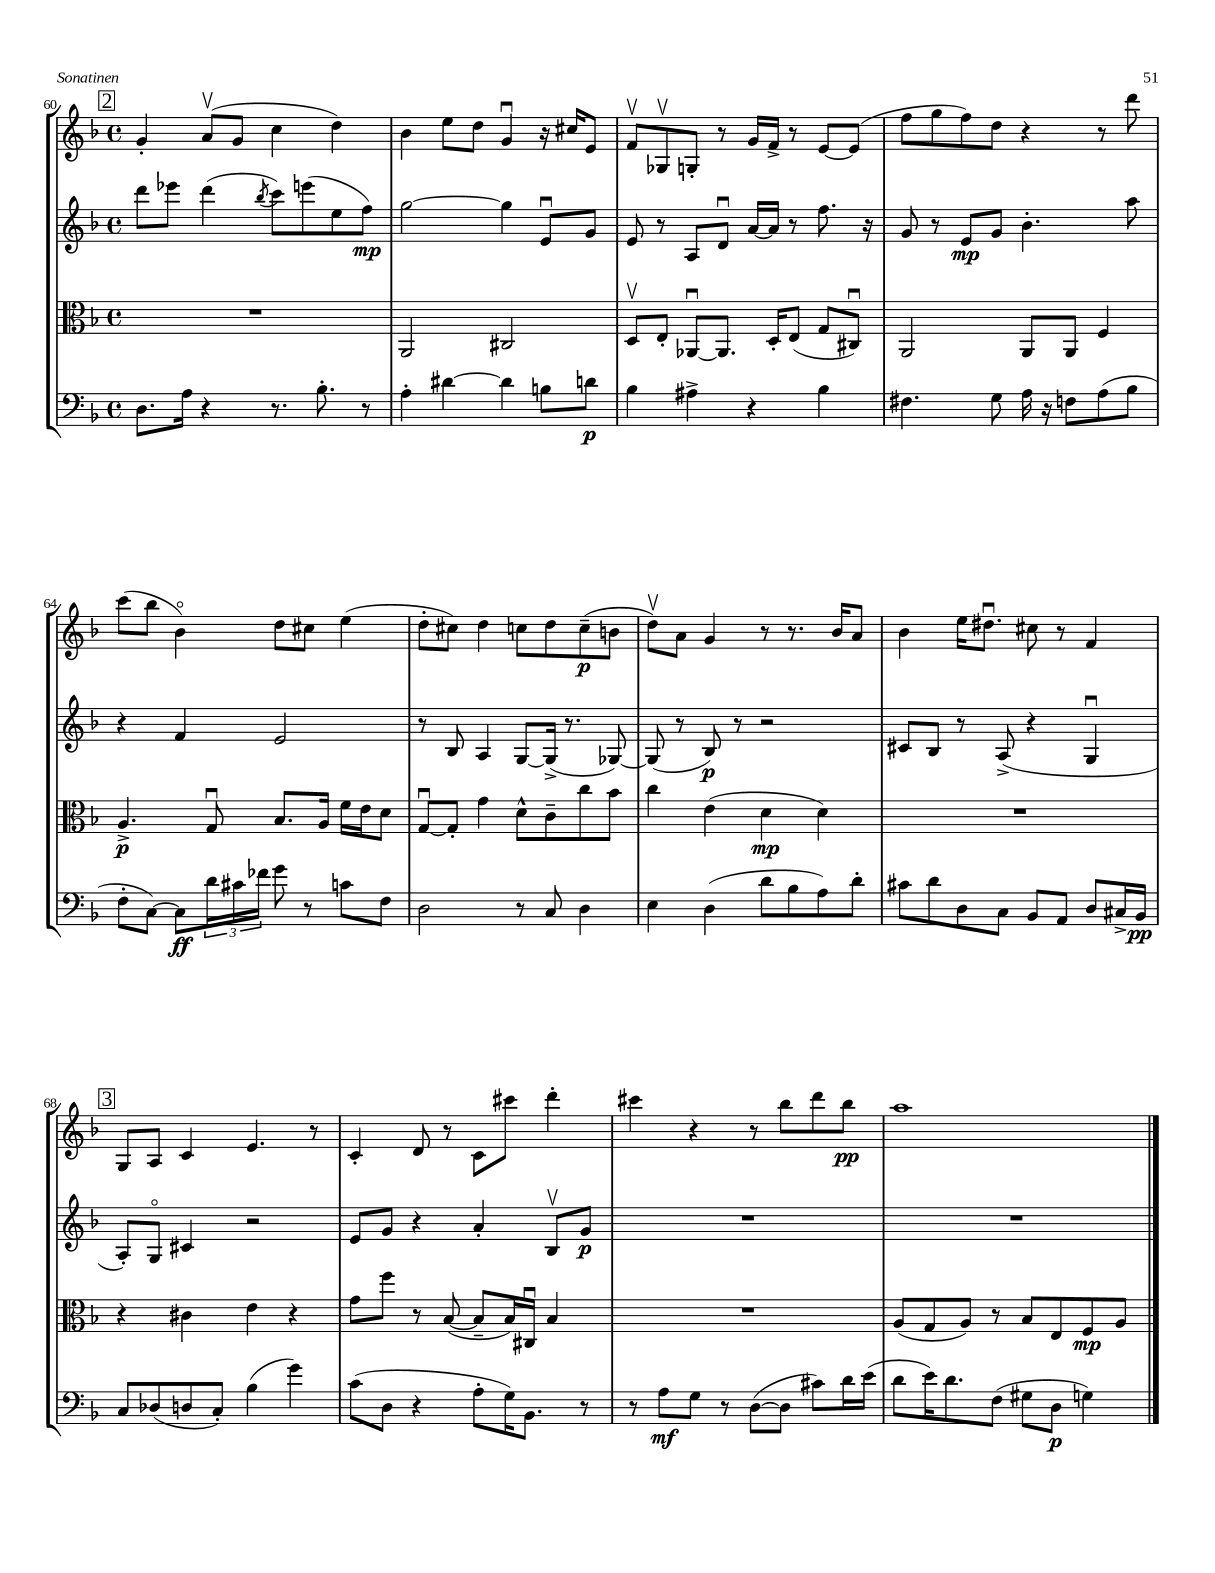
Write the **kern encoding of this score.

**kern	**kern	**kern	**kern
*staff4	*staff3	*staff2	*staff1
*clefF4	*clefC3	*clefG2	*clefG2
*k[b-]	*k[b-]	*k[b-]	*k[b-]
*M4/4	*M4/4	*M4/4	*M4/4
*met(c)	*met(c)	*met(c)	*met(c)
8.D	1r	8ddd	4g'
.	.	8eee-	.
16A	.	.	.
4r	.	(4ddd	(8av
.	.	.	8g
.	.	8qbb-	.
8.r	.	8ccc)	4cc
.	.	(8eee	.
8.B-'	.	.	.
.	.	8ee	4dd)
8r	.	8ff)	.
=	=	=	=
4A'	2AA	[2gg	4b-
[4d#	.	.	8ee
.	.	.	8dd
4d#]	2C#	4gg]	4gu
8B	.	8eu	16r
.	.	.	16cc#
8d	.	8g	8e
=	=	=	=
4B-	8Dv	8e	8fv
.	8E'	8r	8G-v
4A#^	[8AA-u	8A	8G'
.	8.AA-]	8du	8r
4r	.	[16a	16g
.	16D'	16a]	16f^
.	(8E	8r	8r
4B-	8G	8.ff	[8e
.	8C#u)	.	(8e]
.	.	16r	.
=	=	=	=
4.F#	2AA	8g	8ff
.	.	8r	8gg
.	.	8e	8ff)
8G	.	8g	8dd
16A	8AA	4.b-'	4r
16r	.	.	.
8F	8AA	.	.
(8A	4F	.	8r
8B-	.	8aa	8ddd
=	=	=	=
8F'	4.A^	4r	(8ccc
[8C)	.	.	8bb-
8C]	.	4f	4b-o)
24d	8Gu	.	.
24c#	.	.	.
24f-	.	.	.
8g	8.B-	2e	8dd
8r	.	.	8cc#
.	16A	.	.
8c	16f	.	(4ee
.	16e	.	.
8F	8d	.	.
=	=	=	=
2D	[8Gu	8r	8dd'
.	8G']	8B-	8cc#)
.	4g	4A	4dd
8r	8d^^	[8G	8cc
8C	8c~	(16G^]	8dd
.	.	8.r	.
4D	8cc	.	(8cc~
.	8b-	[8G-)	8b
=	=	=	=
4E	4cc	(8G-]	8ddv)
.	.	8r	8a
(4D	(4e	8B-)	4g
.	.	8r	.
8d	4d	2r	8r
8B-	.	.	8.r
8A)	4d)	.	.
.	.	.	16b-
8d'	.	.	8a
=	=	=	=
8c#	1r	8c#	4b-
8d	.	8B-	.
8D	.	8r	16ee
.	.	.	8.dd#u
8C	.	(8A^	.
8BB-	.	4r	8cc#
8AA	.	.	8r
8D	.	4Gu	4f
16C#^	.	.	.
16BB-	.	.	.
=	=	=	=
8C	4r	8A')	8G
(8D-	.	8Go	8A
8D	4c#	4c#	4c
8C')	.	.	.
(4B-	4e	2r	4.e
4g)	4r	.	.
.	.	.	8r
=	=	=	=
(8c	8g	8e	4c'
8D	8ff	8g	.
4r	8r	4r	8d
.	([8B-	.	8r
8A'	8B-~]	4a'	8c
16G)	16B-)	.	8ccc#
8.BB-	16C#u	.	.
.	4B-	8B-v	4ddd'
8r	.	8g	.
=	=	=	=
8r	1r	1r	4ccc#
8A	.	.	.
8G	.	.	4r
8r	.	.	.
([8D	.	.	8r
8D]	.	.	8bb-
8c#)	.	.	8ddd
16d	.	.	8bb-
(16e	.	.	.
=	=	=	=
8d	(8A	1r	1aa
16e)	8G	.	.
8.d	.	.	.
.	8A)	.	.
(8F	8r	.	.
8G#	8B-	.	.
8D	8E	.	.
4G)	8F	.	.
.	8A	.	.
==	==	==	==
*-	*-	*-	*-
